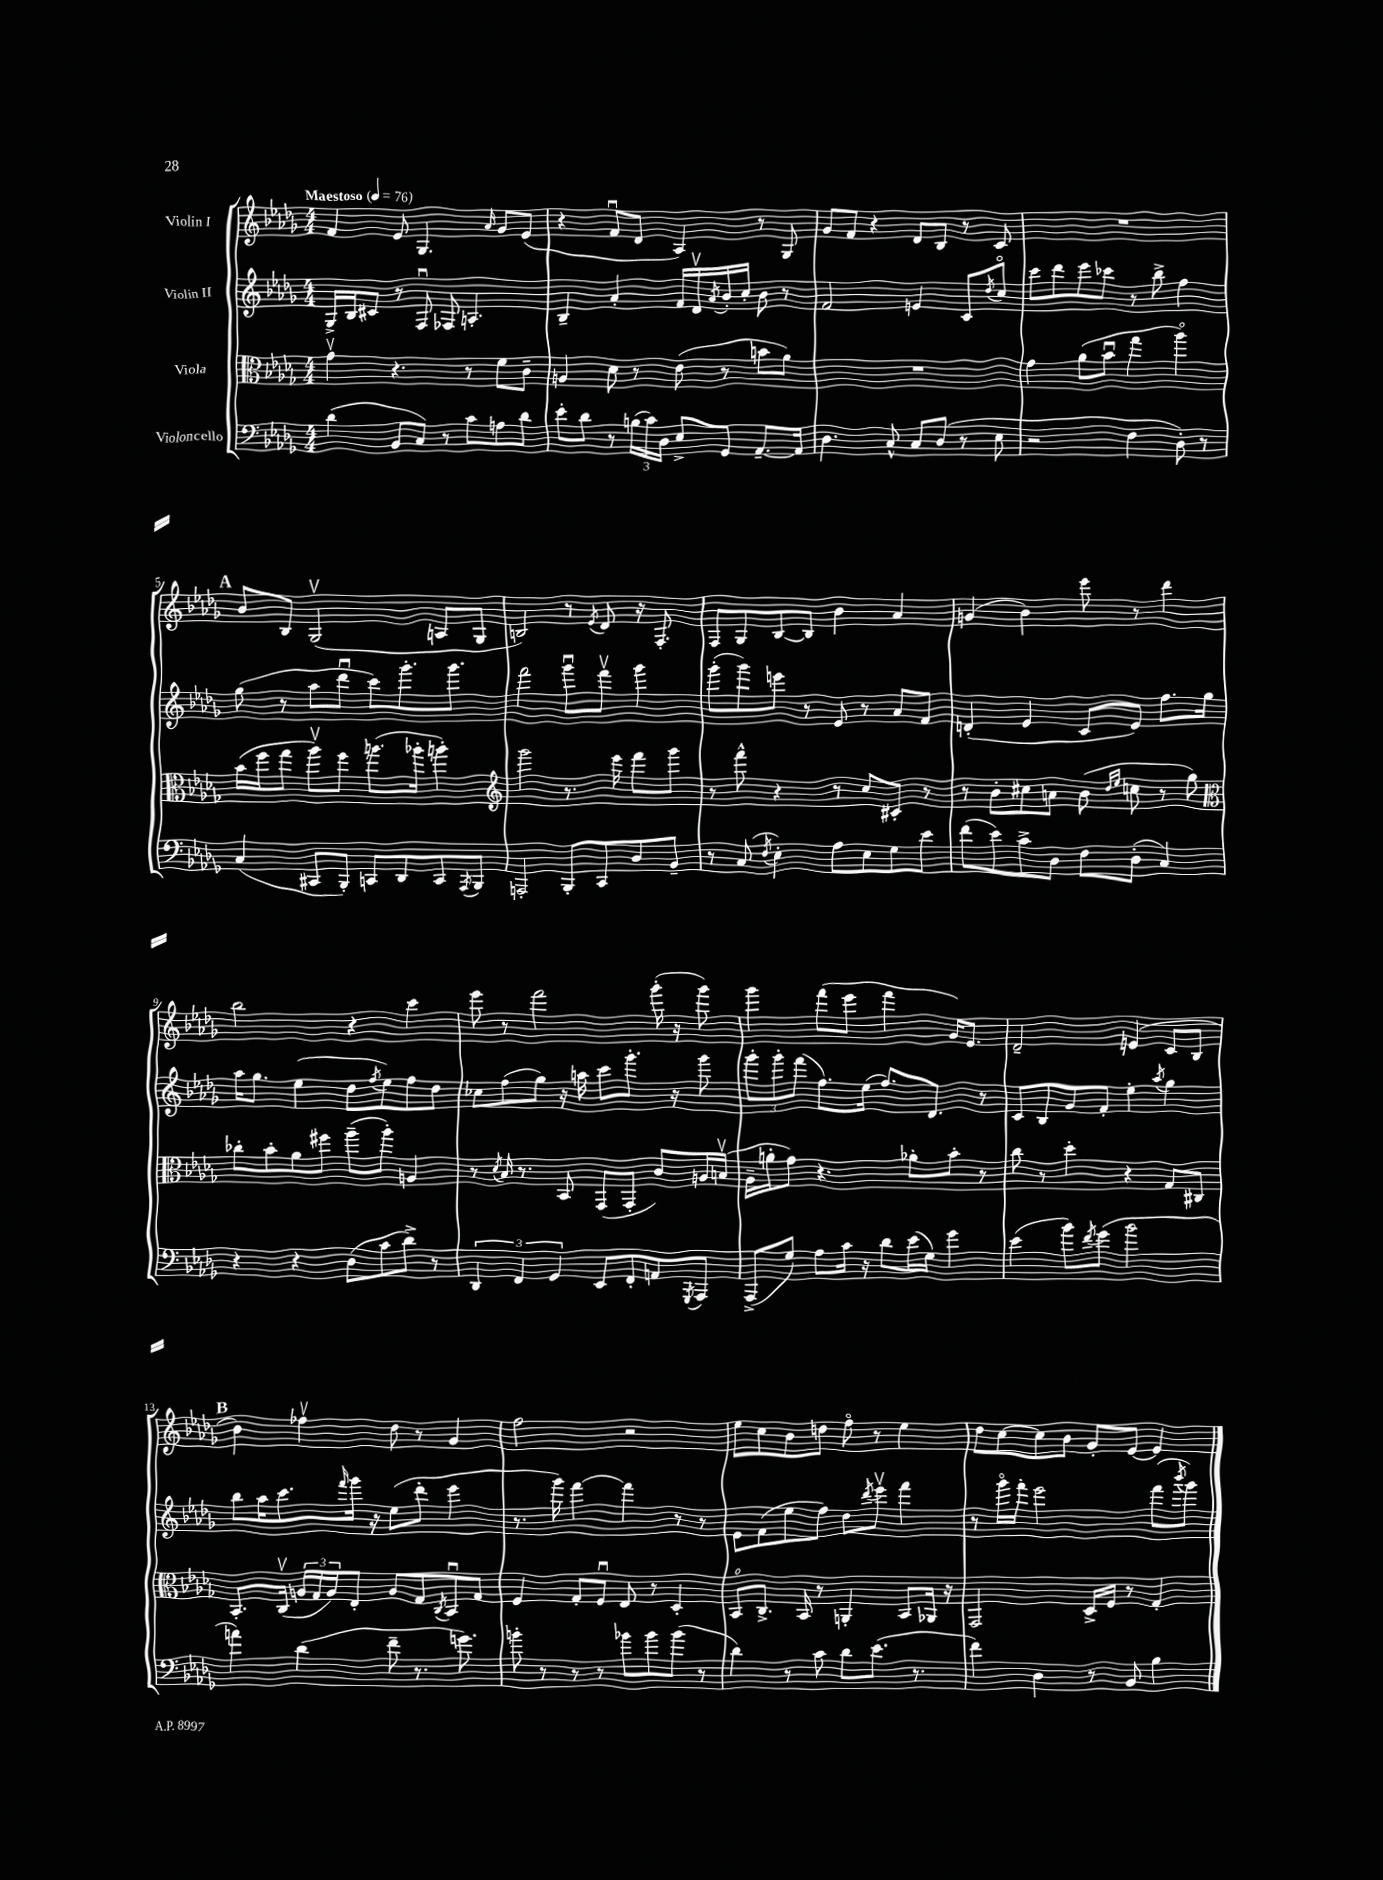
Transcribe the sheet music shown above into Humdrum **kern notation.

**kern	**kern	**kern	**kern
*staff4	*staff3	*staff2	*staff1
*clefF4	*clefC3	*clefG2	*clefG2
*k[b-e-a-d-g-]	*k[b-e-a-d-g-]	*k[b-e-a-d-g-]	*k[b-e-a-d-g-]
*M4/4	*M4/4	*M4/4	*M4/4
*MM76	*MM76	*MM76	*MM76
(4d-	4g-v	16G-^	4f
.	.	16B-	.
.	.	8c#	.
8BB-	4.r	8r	8e-
8C)	.	8Fu	4.G-
8r	.	8F-	.
8c	8r	4.A'	.
.	.	.	16qqa-
8A	8f	.	8g-
8d-	8c~	.	(8e-
=	=	=	=
8e-'	4A	4B-~	4r
8d-	.	.	.
8r	8d-	4a-'	8fu
(24B	8r	.	8d-
24c)	.	.	.
24D-	.	.	.
8E-^	(8e-	16f	4A-)
.	.	16d-v	.
.	.	8qa-	.
8GG-	8r	16b-'	.
.	.	16cc'	.
[8.AA-~	8b	8b-	8r
.	8a-)	8r	8G-
16AA-]	.	.	.
=	=	=	=
4.D-	1r	2f	8g-
.	.	.	8f
.	.	.	4r
8C^^	.	.	.
8C	.	4e	8d-
(8D-	.	.	8B-
8r	.	8c	8r
.	.	8qdd-	.
8E-	.	8cco	8c
=	=	=	=
2r	4g-	8ccc	1r
.	.	8ddd-	.
.	(8a-	8eee-	.
.	8b-u	8ccc-	.
4F	4gg-	8r	.
.	.	8bb-^	.
8D-')	4aa-o)	4ff	.
8r	.	.	.
=	=	=	=
(4C	(16b-	(8gg-	8b-
.	16ff	.	.
.	8gg-	8r	8B-
8CC#	8aa-v)	8aa-	(2G-v
8BBB-')	8ff	8ddd-u	.
8CC	(8.aa	8ccc)	.
8DD-	.	8.ggg-'	.
.	16aa-'	.	.
8CC	4aa')	.	8A
.	.	8.ggg-	.
8qAAA-	.	.	.
8BBB-	.	.	8G-
=	=	=	=
*	*clefG2	*	*
2AAA'	2ggg-	2fff	2B)
8BBB-'	8.r	8ggg-u	8r
.	.	.	8qe-
8CC	.	8fffv	8d-
.	16eee-	.	.
8D-	8fff	4ggg-	16r
.	.	.	8.F'
8BB-~	8ggg-	.	.
=	=	=	=
8r	8r	(8ggg-'	8F
(8C	8fff^^	8ggg-)	8G-
8qF	.	.	.
4E-')	4r	8eee	[8B-
.	.	8r	8B-]
8A-	8r	8e-	4b-
8E-	8cc	8r	.
8G-	8c#'	8a-	4a-
8e-	8r	8f	.
=	=	=	=
(8f	8r	(4d'	(4g
8e-)	8b-'	.	.
8c^	8cc#	4e-	4b-)
8D-	8a	.	.
8F	(8b-	8c	8eee-
.	16qqdd-	.	.
.	16qqee-	.	.
(8D-'	8cc	8e-)	8r
4C)	8r	8.ff	4ddd-
.	8gg-)	.	.
.	.	16gg-	.
=	=	=	=
*	*clefC3	*	*
4r	8cc-'	16aa-	2bb-
.	.	8.gg-	.
.	8b-'	.	.
4r	8a-	(4ee-	.
.	8ff#	.	.
(8D-	(8aa-~	8dd-	4r
.	.	8qff	.
8c	8aa-')	8ee-)	.
8d-^)	4A	8ff	4ccc
8r	.	8dd-	.
=	=	=	=
6DD-	8r	8cc-	8eee-
.	8qd-	.	.
.	16B-	(8ff	8r
6FF	.	.	.
.	8.r	.	.
.	.	8gg-)	2fff
6GG-	.	.	.
.	8BB-	16r	.
.	.	16aa	.
8EE-	(8GG-	8ccc	.
8FF'	8GG-'	8.ggg-'	.
8AA	8c)	.	(16ggg-'
.	.	16r	16r
8qGGG-	.	.	.
8AAA-	16A	8ggg-	8ggg-)
.	(16Bv	.	.
=	=	=	=
(8AAA-^	16A-~	12ggg-'	4ggg-
.	16a'	.	.
.	.	12ggg-'	.
8G-)	8g-)	.	.
.	.	(12fff	.
8A-	4.r	8.ff)	(8fff
16c	.	.	8eee-
16r	.	(16ee-	.
8d-	.	8.ff)	4fff
(16e-	8a-'	.	.
16G-)	.	8.d-	.
4g-	8b-'	.	16g-)
.	.	.	8.e-
.	8r	8r	.
=	=	=	=
(4e-	8cc	8c	2d-~
.	8r	8B-	.
8b-)	4dd-'	8g-	.
8qf	.	.	.
(8g-	.	8f'	.
2b-	4r	4ee-'	(4e
.	.	8qaa-	.
.	8G-	4gg-	8c
.	8C#	.	8B-
=	=	=	=
4a)	8.BB-'	8bb-	4b-)
.	.	16aa-	.
.	(16Cv	8.ccc	.
(4d-	24A	.	4ff-v
.	24G-	.	.
.	24A)	.	.
.	.	16qqfff	.
.	8E-'	16ggg-	.
.	.	16r	.
8f~	8A	(8ee-	8dd-
8.r	8G-	8ddd-'	8r
.	8qC	.	.
.	8BB-u	4eee-	4g-
8.g)	.	.	.
.	8G-	.	.
=	=	=	=
8b'	4F	8.r	2ff
8r	.	.	.
.	.	16ggg-)	.
8r	8G-'	[4fff	.
8r	8Fu	.	.
8b-	8E-	4fff]	2r
8b-	8r	.	.
(8b-	4D-'	8r	.
8r	.	8r	.
=	=	=	=
4d-)	8BB-o	8e-	8ee-
.	8.C^	(8f	8cc
8r	.	8ee-	8b-
.	16BB-	.	.
8c	8r	8ff)	8dd
8d-	4AA'	8dd-	8ffo
.	.	8qddd-	.
(8.e-	.	8eee-v	8r
.	8BB-	4fff	4ee-
8.r	.	.	.
.	16AA-	.	.
.	16r	.	.
=	=	=	=
4f)	2GG-	8r	8dd-
.	.	16ggg-o	[8cc
.	.	16fff'	.
4D-	.	2eee-	8cc]
.	.	.	8b-
8r	16D-^	.	8g-'
.	16F	.	.
8BB-	8r	.	[8e-
4B-	4G-'	(8fff	4e-]
.	.	8qbbb-	.
.	.	8ggg-)	.
==	==	==	==
*-	*-	*-	*-
